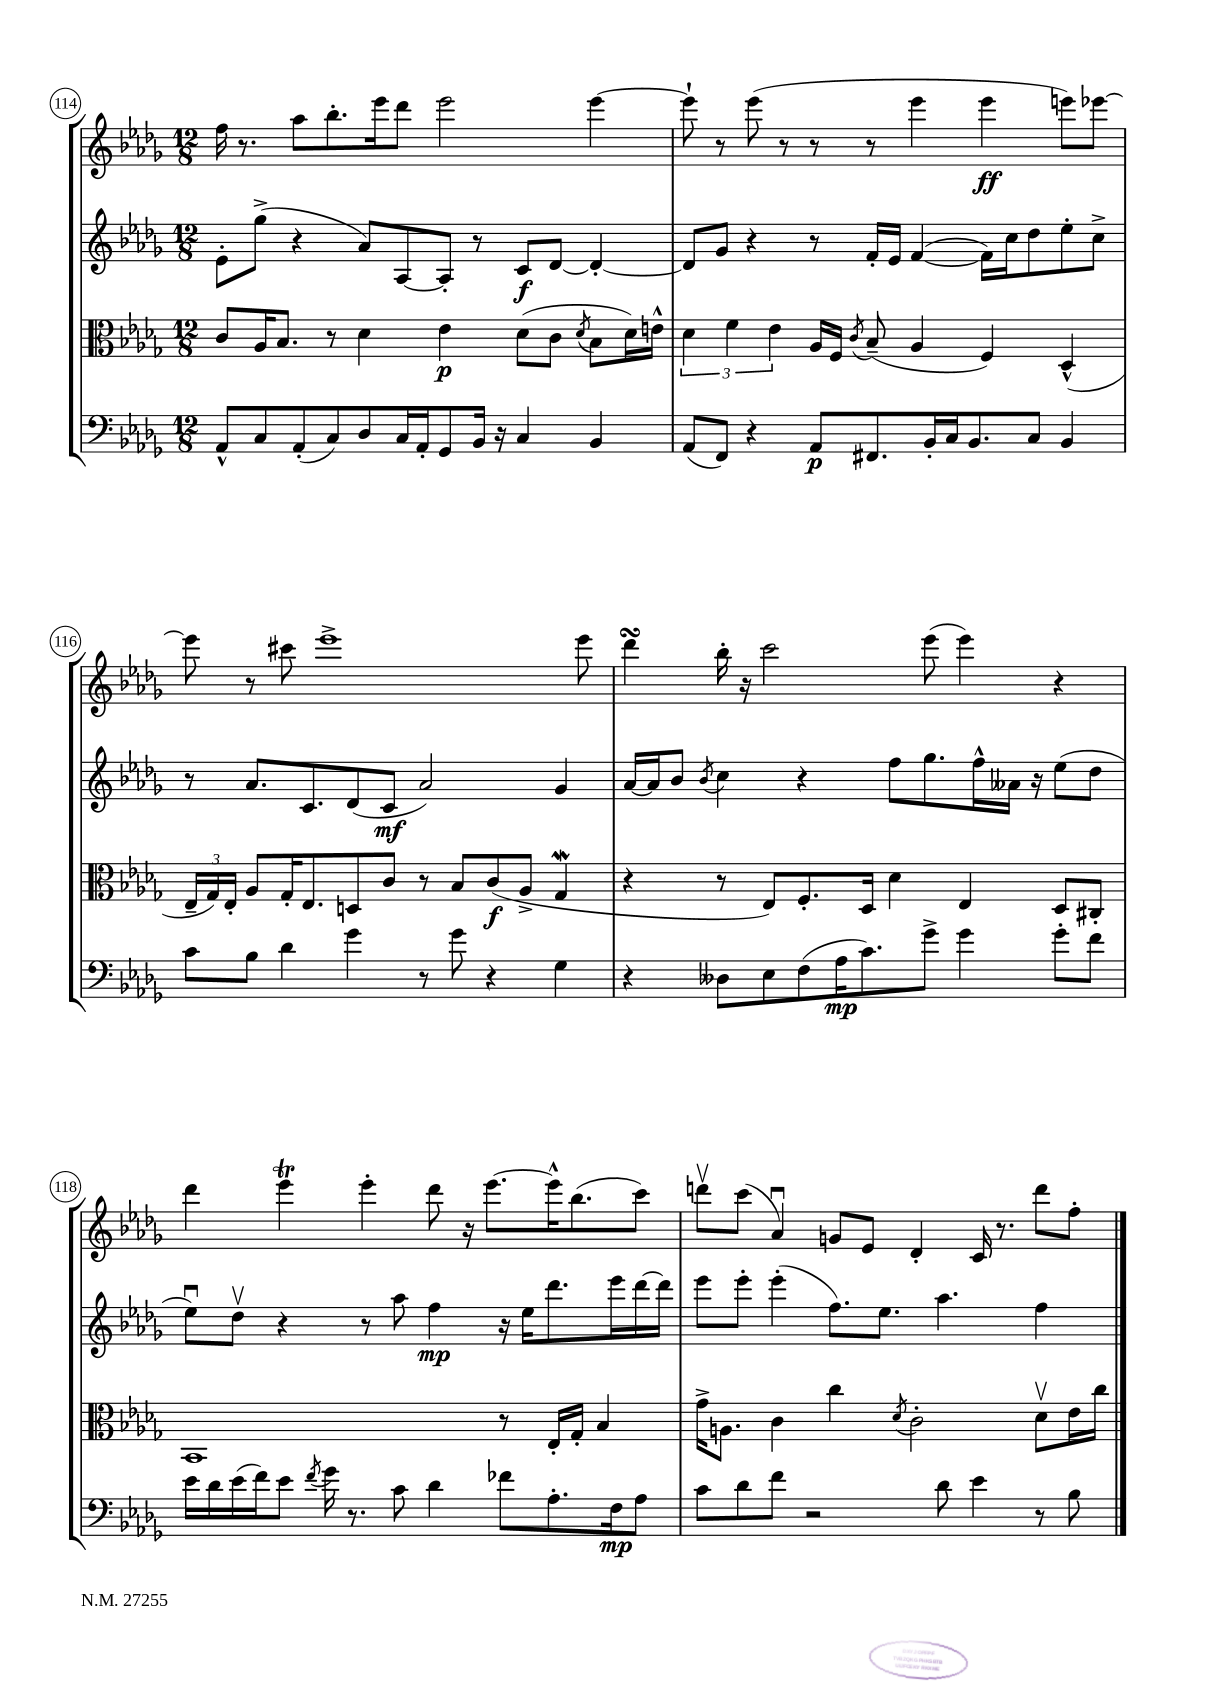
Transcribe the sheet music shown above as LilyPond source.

<<
\new StaffGroup <<
\new Staff = "s0" {
    \clef treble \key des \major \numericTimeSignature \time 12/8
    \autoBeamOff f''16 r8. aes''8[ bes''8.-. ees'''16 des'''8] ees'''2 ees'''4~ |
    ees'''8-! r8 ees'''8( r8 r8 r8 ees'''4 ees'''4\ff e'''8[) ees'''8]~ |
    ees'''8 r8 cis'''8 ees'''1-> ees'''8 |
    des'''4\turn bes''16-. r16 c'''2 ees'''8( ees'''4) r4 |
    des'''4 ees'''4\trill ees'''4-. des'''8 r16 ees'''8.[~ ees'''16-^ bes''8.( c'''8]) |
    d'''8[\upbow c'''8]( aes'4\downbow) g'8[ ees'8] des'4-. c'16 r8. d'''8[ f''8]-. \bar "|." |
}
\new Staff = "s1" {
    \clef treble \key des \major \numericTimeSignature \time 12/8
    \autoBeamOff ees'8[-. ges''8]->( r4 aes'8[) aes8~ aes8]-. r8 c'8[\f des'8]~ des'4~-. |
    des'8[ ges'8] r4 r8 f'16[-. ees'16] f'4~( f'16[) c''16 des''8 ees''8-. c''8]-> |
    r8 aes'8.[ c'8. des'8( c'8]\mf aes'2) ges'4 |
    aes'16[~ aes'16 bes'8] \acciaccatura { bes'8 } c''4 r4 f''8[ ges''8. f''16-^ aeses'16] r16 ees''8[( des''8] |
    ees''8[\downbow) des''8]\upbow r4 r8 aes''8 f''4\mp r16 ees''16[ des'''8. ees'''16 des'''16~ des'''16] |
    ees'''8[ ees'''8]-. ees'''4-.( f''8.[) ees''8.] aes''4. f''4 \bar "|." |
}
\new Staff = "s2" {
    \clef alto \key des \major \numericTimeSignature \time 12/8
    \autoBeamOff c'8[ aes16 bes8.] r8 des'4 ees'4\p des'8[( c'8] \acciaccatura { des'8 } bes8[ des'16) e'16]-^ |
    \tuplet 3/2 { des'4 f'4 ees'4 } aes16[ f16] \acciaccatura { c'8 } bes8--( aes4 f4) des4-^( |
    \tuplet 3/2 { ees16[-- ges16) ees16]-. } aes8[ ges16-. ees8. d8 c'8] r8 bes8[ c'8\f( aes8]-> ges4\mordent |
    r4 r8 ees8[) f8.-. des16] des'4 ees4 des8[ cis8]-. |
    bes,1 r8 ees16[-. ges16]-. bes4 |
    ges'16[-> a8.] c'4 c''4 \acciaccatura { des'8 } c'2-. des'8[\upbow ees'16 c''16] \bar "|." |
}
\new Staff = "s3" {
    \clef bass \key des \major \numericTimeSignature \time 12/8
    \autoBeamOff aes,8[-^ c8 aes,8-.( c8) des8 c16 aes,16-. ges,8 bes,16] r16 c4 bes,4 |
    aes,8[( f,8]) r4 aes,8[\p fis,8. bes,16-. c16 bes,8. c8] bes,4 |
    c'8[ bes8] des'4 ges'4 r8 ges'8 r4 ges4 |
    r4 deses8[ ees8 f8( aes16\mp c'8.) ges'8]-> ges'4 ges'8[-. f'8] |
    ees'16[ des'16 ees'16( f'16) ees'8] \acciaccatura { f'8 } ges'16 r8. c'8 des'4 fes'8[ aes8.-. f16\mp aes8] |
    c'8[ des'8 f'8] r2 des'8 ees'4 r8 bes8 \bar "|." |
}
>>
>>
\layout { \context { \Score currentBarNumber = #114 \override BarNumber.stencil = #(make-stencil-circler 0.1 0.3 ly:text-interface::print) } }
